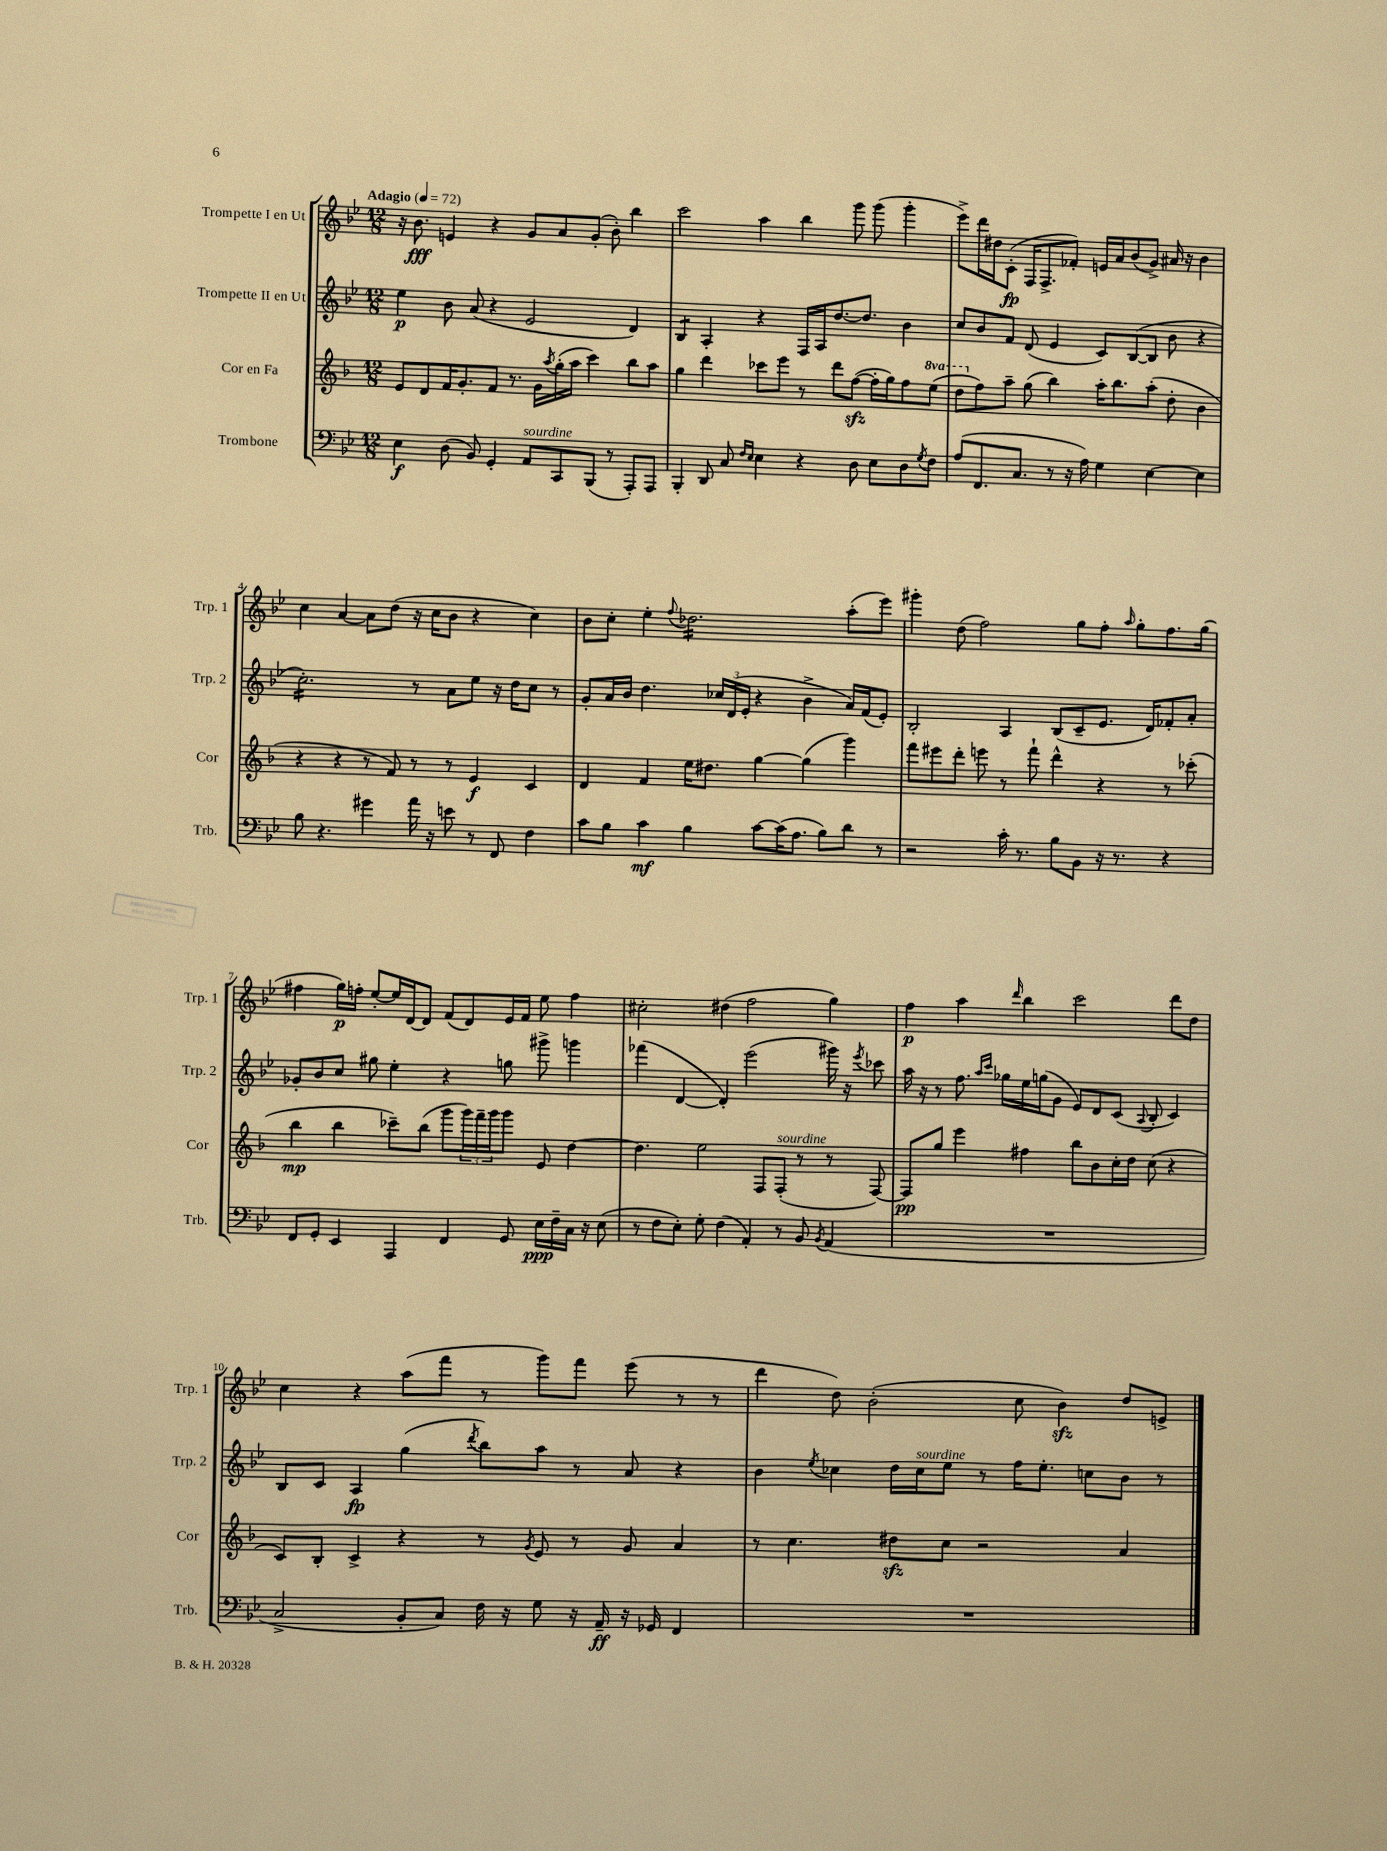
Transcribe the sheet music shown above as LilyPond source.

<<
\new StaffGroup <<
\new Staff = "s0" \with { instrumentName = "Trompette I en Ut" shortInstrumentName = "Trp. 1" } {
    \clef treble \key bes \major \numericTimeSignature \time 12/8 \tempo "Adagio" 4 = 72
    r16 bes'8.\fff e'4 r4 g'8 a'8 g'8-.( bes'8-.) bes''4 |
    c'''2 a''4 bes''4 g'''8 g'''8( g'''4-. |
    ees'''8->) d'''16 dis''16 c'8-.\fp( f16 f8.-> fes'8-.) e'16 a'16 bes'8( g'8->) ais'16 r16 bes'4 |
    c''4 a'4~ a'8 d''8( r16 c''16 bes'8 r4 c''4) |
    bes'8 c''8-. ees''4-. \appoggiatura { f''8 } des''2.:16 a''8-.( ees'''8) |
    gis'''4-. d''8( f''2) g''8 f''8-. \grace { a''16 } g''8-. f''8. g''16( |
    fis''4 g''16\p) f''16-. ees''8~-. ees''16 d'16~ d'8 f'8( d'8) ees'16 f'16 ees''8 f''4 |
    cis''2-. dis''4( f''2 g''4) |
    f''4\p a''4 \grace { d'''16 } bes''4 c'''2 d'''8 d''8 |
    c''4 r4 a''8( f'''8 r8 g'''8) f'''8 ees'''8( r8 r8 |
    d'''4 d''8) bes'2-.( c''8 bes'4\sfz) d''8 e'8-> \bar "|." |
}
\new Staff = "s1" \with { instrumentName = "Trompette II en Ut" shortInstrumentName = "Trp. 2" } {
    \clef treble \key bes \major \numericTimeSignature \time 12/8
    ees''4\p bes'8 a'8( r4 ees'2 d'4) |
    bes4:8 a4-. r4 f16 a16 d''8.~ d''8. bes'4 |
    c''8 bes'8 f'8 d'8( ees'4 c'8) bes8~( bes8 bes'8 r4 |
    c''2.:16-.) r8 a'8 ees''8 r16 d''16 c''8 r8 |
    g'8-. a'16 bes'16 d''4. \tuplet 3/2 { ces''16 d'16( ees'16-. } r4 bes'4-> a'16) f'16( ees'8-.) |
    bes2-. a4 bes8( c'8-- ees'8. d'16) fes'8-. a'8-. |
    ges'8-. bes'8 c''8 gis''8 ees''4-. r4 g''8 gis'''8-> g'''4 |
    fes'''4( d'4~ d'4-.) ees'''2( gis'''16) r16 \acciaccatura { ees'''8 } ces'''8 |
    a''16 r16 r8 f''8. \grace { a''16 c'''16 } ges''16 ees''16 g''16( g'8 ees'8) d'8 c'8( \appoggiatura { a8 } bes8-. c'4) |
    bes8 c'8 a4\fp g''4( \acciaccatura { d'''8 } bes''8) a''8 r8 a'8 r4 |
    bes'4 \acciaccatura { ees''8 } ces''4 d''16 ces''16^\markup { \italic "sourdine" } ees''8 r8 f''16 ees''8.-. c''8 bes'8 r8 \bar "|." |
}
\new Staff = "s2" \with { instrumentName = "Cor en Fa" shortInstrumentName = "Cor" } {
    \clef treble \key f \major \numericTimeSignature \time 12/8 \set Staff.ottavationMarkups = #ottavation-simple-ordinals
    e'8 d'8 f'16 g'8.-. f'8 r8. g'16 \acciaccatura { a''8 } g''16-.( a''16 c'''4) bes''8 a''8 |
    g''4 d'''4 ces'''8 e'''8 r8 d'''8 f''8~\sfz( f''16-. g''16) f''8 \ottava #1 e'''8( |
    d'''8 \ottava #0 f''8) a''8-- g''8( bes''4) a''16-. bes''8. a''8-.( d''8-. bes'4 |
    r4 r4 r8 f'8) r8 r8 e'4\f c'4 |
    d'4 f'4 e''16 dis''8. g''4~ g''4( g'''4) |
    f'''8 eis'''8 d'''8-. e'''8 r8 f'''8-! d'''4-^ r4 r8 ces'''8-.( |
    bes''4\mp bes''4 ces'''8--) bes''8( g'''8 \tuplet 3/2 { g'''16) f'''16-- g'''16 } g'''8 e'8 d''4~ |
    d''4. e''2 f8 f8-.^\markup { \italic "sourdine" }( r8 r8 f8~) |
    f8\pp g''8 e'''4 fis''4 bes''8 bes'8 c''16-. d''16 c''8( r4 |
    c'8) bes8-. c'4-> r4 r8 \acciaccatura { g'8 } e'8 r8 g'8 a'4 |
    r8 c''4. dis''8\sfz c''8 r2 a'4 \bar "|." |
}
\new Staff = "s3" \with { instrumentName = "Trombone" shortInstrumentName = "Trb." } {
    \clef bass \key bes \major \numericTimeSignature \time 12/8
    ees4\f d8( bes,8) g,4-. a,8^\markup { \italic "sourdine" } c,8 bes,,8( r8 a,,8-.) a,,8 |
    bes,,4-. d,8 c8 \grace { f16 ees16 } ees4 r4 d8 ees8 d8 \acciaccatura { g8 } f8 |
    a8( f,8. c8. r8 r16 a16) g4 ees4~ ees4 |
    bes8 r4. gis'4 a'16 r16 e'8 r8 f,8 f4 |
    c'8 bes8 c'4\mf bes4 c'8~ c'16( a8. bes8) d'8 r8 |
    r2 c'16-. r8. bes8 bes,8 r16 r8. r4 |
    f,8 g,8-. ees,4 a,,4 f,4 g,8 ees16\ppp f16-- c16 r16 ees8( |
    r8 f8 ees8-.) g8-. f4( a,4-.) r8 bes,8 \acciaccatura { bes,8 } a,4( |
    R1. |
    c2-> bes,8-. c8) f16 r16 g8 r16 a,16--\ff r16 ges,16 f,4 |
    R1. \bar "|." |
}
>>
>>
